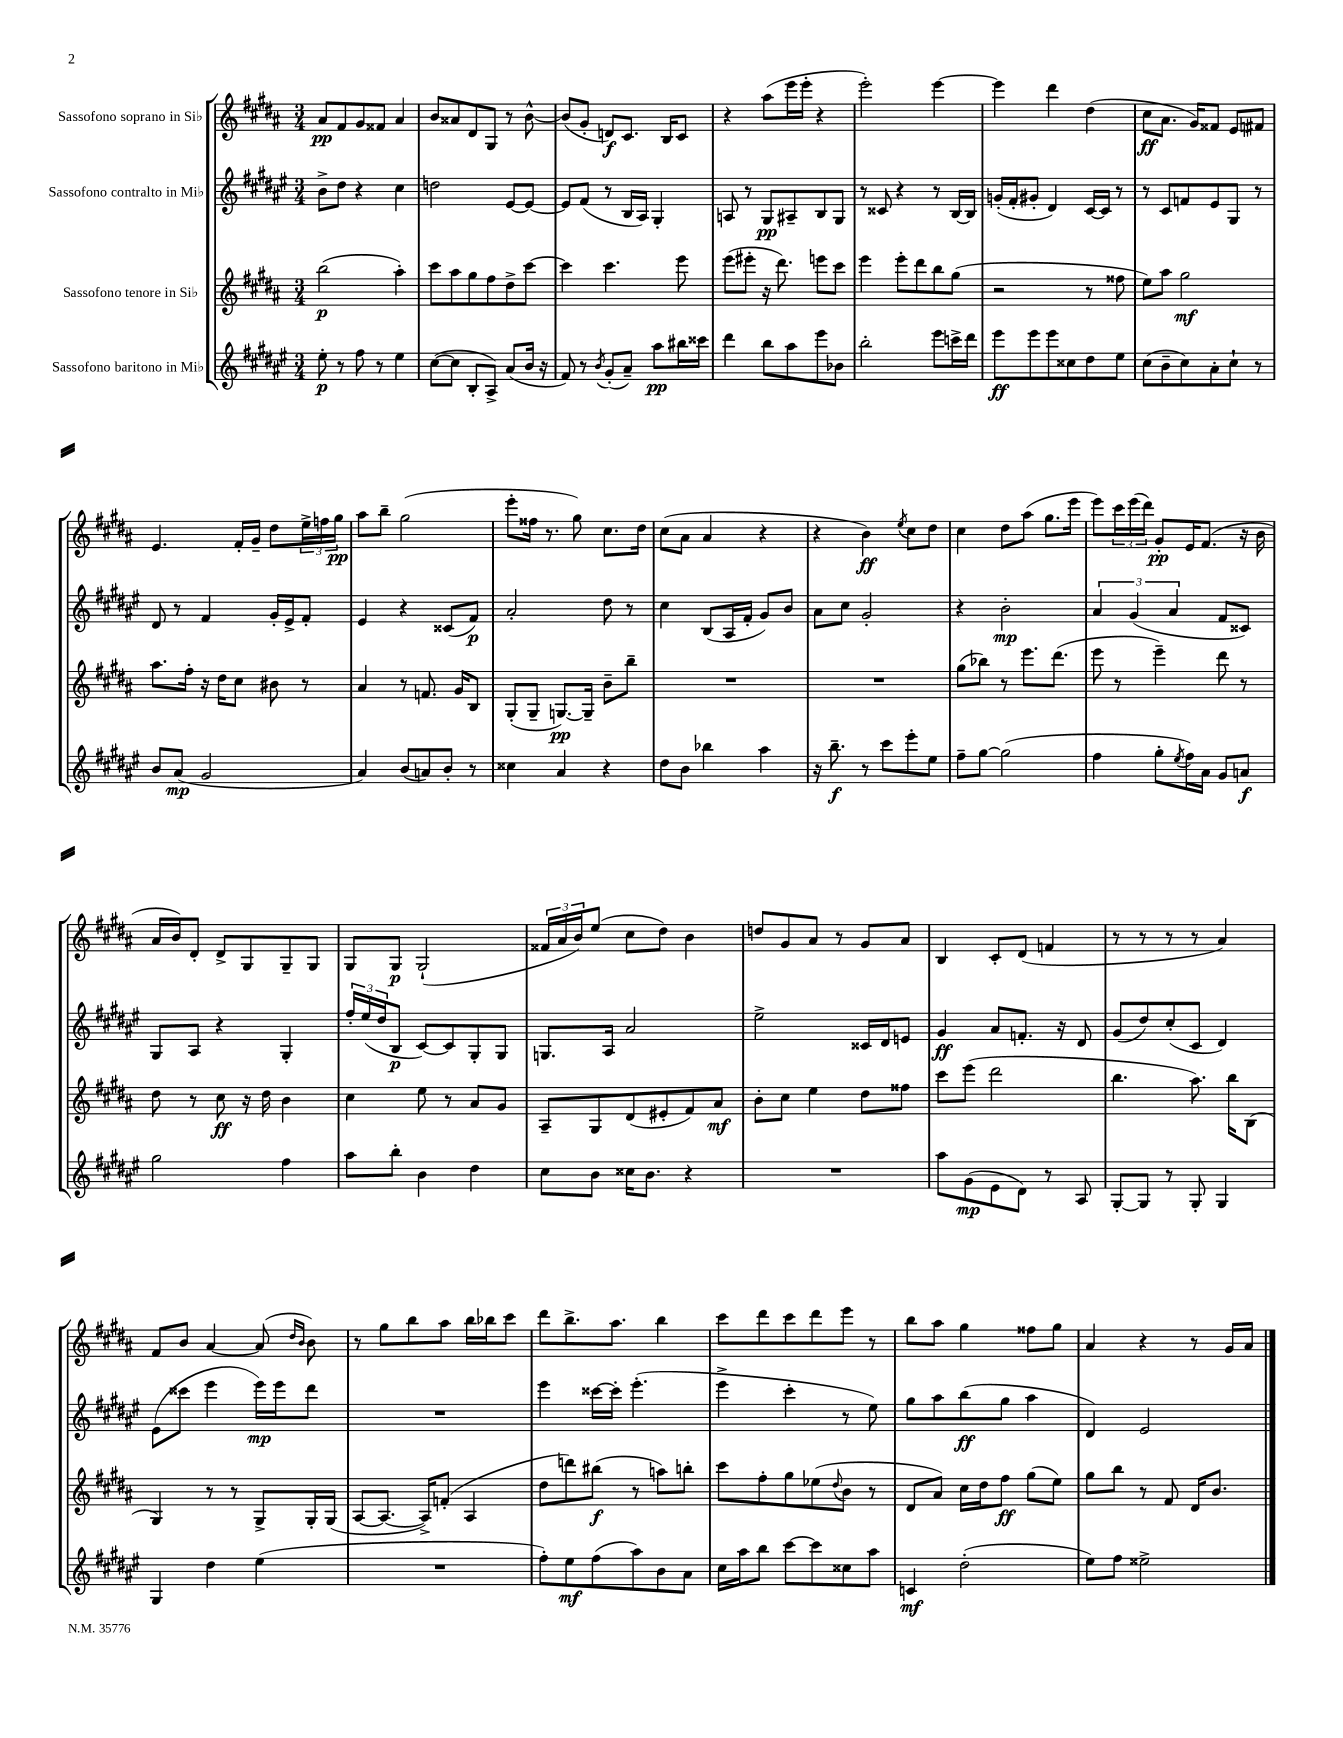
<<
\new StaffGroup <<
\new Staff = "s0" \with { instrumentName = "Sassofono soprano in Sib" } {
    \clef treble \key b \major \numericTimeSignature \time 3/4
    ais'8\pp fis'8 gis'8 fisis'8 ais'4 |
    b'8 aisis'8 dis'8 gis8 r8 b'8~-^ |
    b'8( gis'8-. d'8\f) cis'8. b16 cis'8 |
    r4 ais''8( e'''16 e'''16-. r4 |
    e'''2-.) e'''4~ |
    e'''4 dis'''4 dis''4( |
    cis''8\ff ais'8. gis'16) fisis'8 e'8 fis'8 |
    e'4. fis'16-. gis'16-- dis''8 \tuplet 3/2 { e''16-> f''16 gis''16\pp } |
    ais''8 b''8-- gis''2( |
    e'''8-. fisis''16 r8. gis''8) cis''8. dis''16 |
    cis''8( ais'8 ais'4 r4 |
    r4 b'4\ff) \acciaccatura { e''8 } cis''8 dis''8 |
    cis''4 dis''8 ais''8( gis''8. e'''16 |
    e'''8) \tuplet 3/2 { cis'''16 e'''16( dis'''16) } gis'8-.\pp e'16 fis'8.( r16 b'16 |
    ais'16 b'16) dis'8-. dis'8-> gis8 gis8-- gis8 |
    gis8 gis8\p gis2-!( |
    \tuplet 3/2 { fisis'16 ais'16 b'16) } e''8( cis''8 dis''8) b'4 |
    d''8 gis'8 ais'8 r8 gis'8 ais'8 |
    b4 cis'8-. dis'8( f'4 |
    r8 r8 r8 r8 ais'4) |
    fis'8 b'8 ais'4~ ais'8( \grace { dis''16 b'16 } b'8) |
    r8 gis''8 b''8 ais''8 b''16 bes''16 cis'''8 |
    dis'''8 b''8.-> ais''8. b''4 |
    cis'''8 dis'''8 cis'''8 dis'''8 e'''8 r8 |
    b''8 ais''8 gis''4 fisis''8 gis''8 |
    ais'4 r4 r8 gis'16 ais'16 \bar "|." |
}
\new Staff = "s1" \with { instrumentName = "Sassofono contralto in Mib" } {
    \clef treble \key fis \major \numericTimeSignature \time 3/4
    b'8-> dis''8 r4 cis''4 |
    d''2 eis'8~ eis'8~ |
    eis'8 fis'8( r8 b16 ais16) gis4-. |
    a8 r8 gis8\pp ais8-- b8 gis8 |
    r8 cisis'8 r4 r8 b16~ b16 |
    g'16-.( fis'16-. gis'8-. dis'4) cis'16~ cis'16 r8 |
    r8 cis'8 f'8 eis'8 gis8 r8 |
    dis'8 r8 fis'4 gis'16-. eis'16-> fis'8-. |
    eis'4 r4 cisis'8( fis'8\p) |
    ais'2-. dis''8 r8 |
    cis''4 b8( ais16 fis'16-. gis'8) b'8 |
    ais'8 cis''8 gis'2-. |
    r4 b'2-.\mp |
    \tuplet 3/2 { ais'4 gis'4( ais'4 } fis'8 cisis'8) |
    gis8 ais8 r4 gis4-. |
    \tuplet 3/2 { fis''16-. eis''16( dis''16 } b8\p cis'8~) cis'8 gis8-. gis8 |
    g8. ais16 ais'2 |
    eis''2-> cisis'16 dis'16 e'8 |
    gis'4\ff ais'8 f'8.-. r16 dis'8 |
    gis'8( dis''8) cis''8-.( cis'8 dis'4) |
    eis'8( cisis'''8 eis'''4 eis'''16\mp) eis'''16 dis'''8 |
    R2. |
    eis'''4 cisis'''16~ cisis'''16-. eis'''4.-.( |
    eis'''4-> cis'''4-. r8 eis''8) |
    gis''8 ais''8 b''8\ff( gis''8 ais''4 |
    dis'4) eis'2 \bar "|." |
}
\new Staff = "s2" \with { instrumentName = "Sassofono tenore in Sib" } {
    \clef treble \key b \major \numericTimeSignature \time 3/4
    b''2\p( ais''4-.) |
    cis'''8 ais''8 gis''8 fis''8 dis''8-> cis'''8~ |
    cis'''4 cis'''4. e'''8 |
    e'''8( eis'''8-. r16 dis'''8.) e'''8 cis'''8 |
    e'''4 e'''8-. dis'''8 b''8 gis''8( |
    r2 r8 fisis''8 |
    e''8) ais''8 gis''2\mf |
    ais''8. fis''16-. r16 dis''16 cis''8 bis'8 r8 |
    ais'4 r8 f'8. gis'16 b8 |
    gis8-.( gis8-- g8.~\pp) g16-- b'8-- b''8-- |
    R2. |
    R2. |
    gis''8( bes''8) r8 e'''8. dis'''8.( |
    e'''8 r8 e'''4--) dis'''8 r8 |
    dis''8 r8 cis''8\ff r16 dis''16 b'4 |
    cis''4 e''8 r8 ais'8 gis'8 |
    ais8-- gis8 dis'8( eis'8-. fis'8) ais'8\mf |
    b'8-. cis''8 e''4 dis''8 fisis''8 |
    cis'''8 e'''8( dis'''2 |
    b''4. ais''8.) b''16 b8( |
    gis4) r8 r8 gis8-> gis16-. gis16( |
    ais8~ ais8.~ ais16->) f'8-.( ais4 |
    dis''8 d'''8) bis''8\f( r8 a''8) b''8-. |
    cis'''8 fis''8-. gis''8 ees''8( \appoggiatura { dis''8 } b'8 r8 |
    dis'8 ais'8) cis''16 dis''16 fis''8\ff gis''8( e''8) |
    gis''8 b''8 r8 fis'8 dis'16 b'8. \bar "|." |
}
\new Staff = "s3" \with { instrumentName = "Sassofono baritono in Mib" } {
    \clef treble \key fis \major \numericTimeSignature \time 3/4
    eis''8-.\p r8 fis''8 r8 eis''4 |
    cis''8~( cis''8 b8-. ais8->) ais'8( b'16 r16 |
    fis'8) r8 \acciaccatura { b'8 } gis'8-.( ais'8--) ais''8\pp bis''16 cisis'''16 |
    dis'''4 b''8 ais''8 eis'''8 bes'8 |
    b''2-. eis'''8 c'''16-> dis'''16 |
    eis'''8\ff eis'''8 eis'''8 cisis''8 dis''8 eis''8 |
    cis''8( b'8-- cis''8) ais'8-. cis''8-! r8 |
    b'8 ais'8\mp( gis'2 |
    ais'4) b'8( a'8) b'8-. r8 |
    cisis''4 ais'4 r4 |
    dis''8 b'8 bes''4 ais''4 |
    r16 b''8.--\f r8 cis'''8 eis'''8-. eis''8 |
    fis''8-- gis''8~ gis''2( |
    fis''4 gis''8-. \acciaccatura { eis''8 } fis''16) ais'16 gis'8 a'8\f |
    gis''2 fis''4 |
    ais''8 b''8-. b'4 dis''4 |
    cis''8 b'8 cisis''16 b'8. r4 |
    R2. |
    ais''8 gis'8\mp( eis'8 dis'8) r8 ais8 |
    gis8~-. gis8 r8 gis8-. gis4 |
    gis4 dis''4 eis''4( |
    R2. |
    fis''8-.) eis''8\mf fis''8( ais''8) b'8 ais'8 |
    cis''16 ais''16 b''8 cis'''8~ cis'''8 cisis''8 ais''8 |
    c'4\mf dis''2-.( |
    eis''8) fis''8 eisis''2-> \bar "|." |
}
>>
>>
\layout { \context { \Score \remove "Bar_number_engraver" } }
